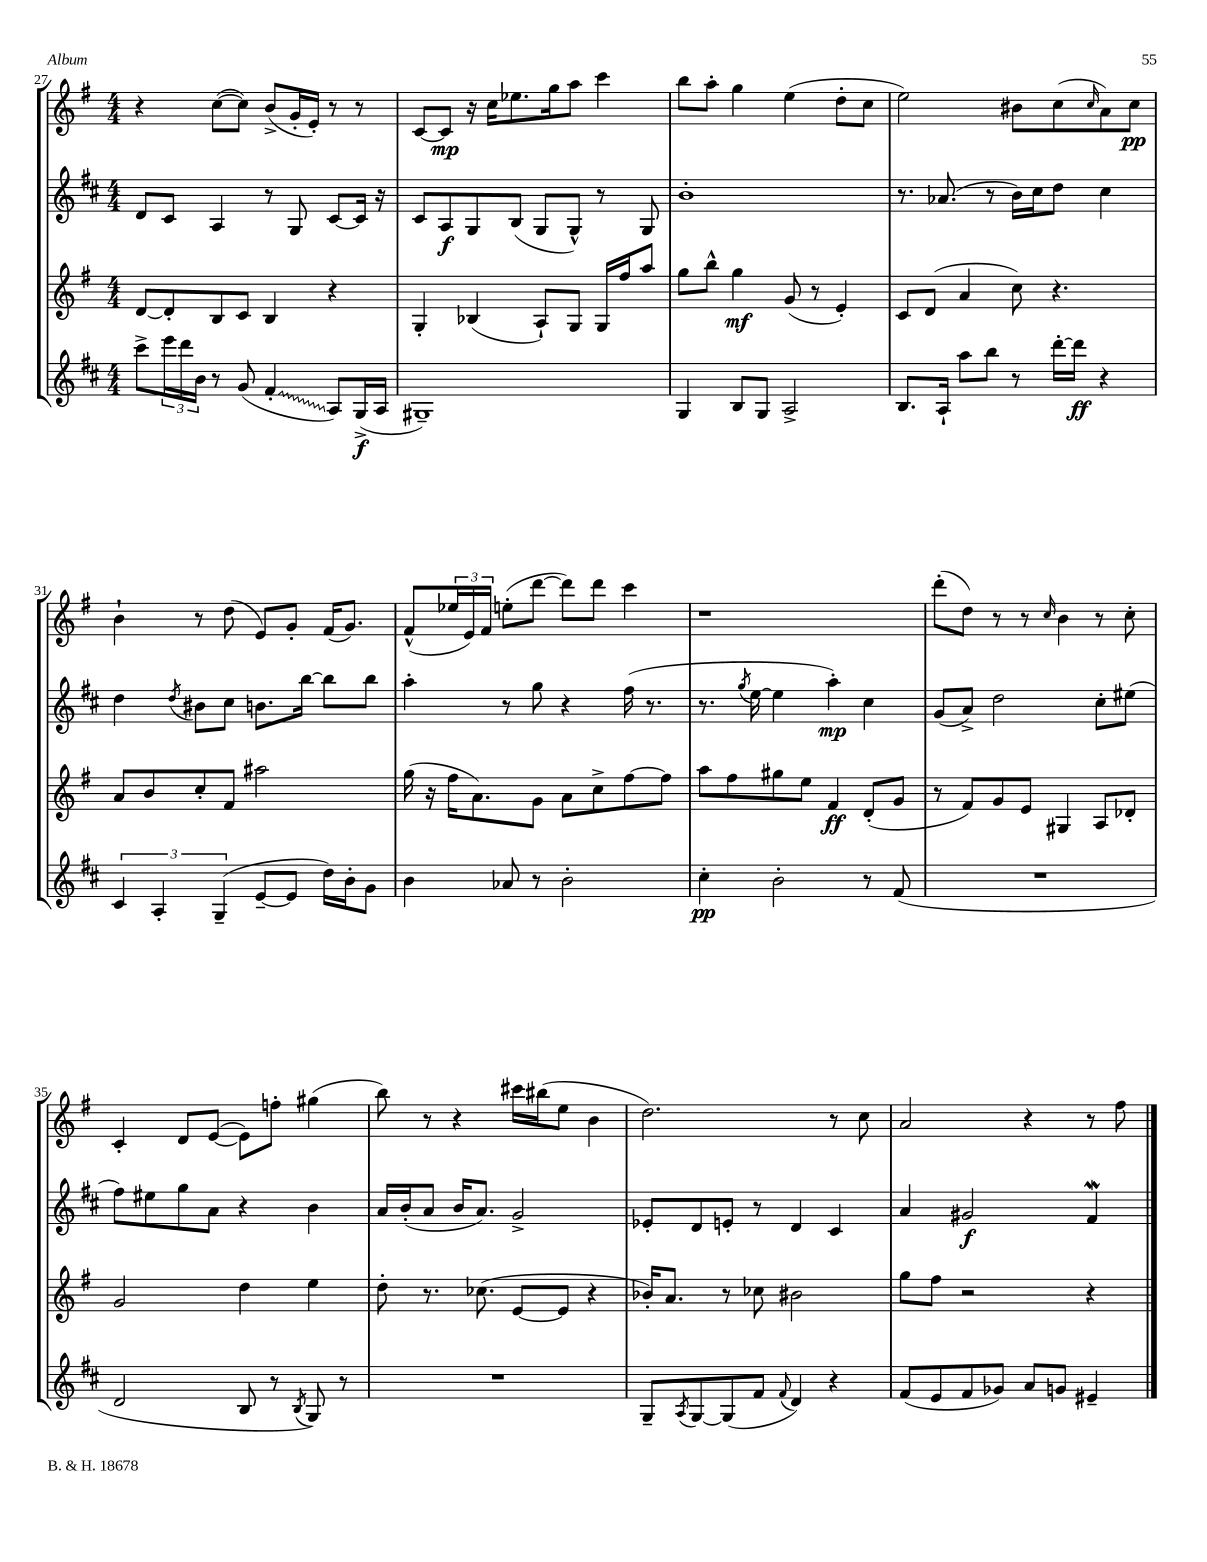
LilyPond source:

<<
\new StaffGroup <<
\new Staff = "s0" {
    \clef treble \key g \major \numericTimeSignature \time 4/4
    r4 c''8~( c''8) b'8->( g'16-. e'16-.) r8 r8 |
    c'8~ c'8\mp r16 c''16 ees''8. g''16 a''8 c'''4 |
    b''8 a''8-. g''4 e''4( d''8-. c''8 |
    e''2) bis'8 c''8( \grace { c''16 } a'8) c''8\pp |
    b'4-! r8 d''8( e'8) g'8-. fis'16( g'8.) |
    fis'8-^( \tuplet 3/2 { ees''16 e'16) fis'16 } e''8-.( d'''8~ d'''8) d'''8 c'''4 |
    r1 |
    d'''8-.( d''8) r8 r8 \grace { c''16 } b'4 r8 c''8-. |
    c'4-. d'8 e'8~( e'8) f''8-. gis''4( |
    b''8) r8 r4 cis'''16 bis''16( e''8 b'4 |
    d''2.) r8 c''8 |
    a'2 r4 r8 fis''8 \bar "|." |
}
\new Staff = "s1" {
    \clef treble \key d \major \numericTimeSignature \time 4/4
    d'8 cis'8 a4 r8 g8 cis'8~ cis'16 r16 |
    cis'8 a8\f g8 b8( g8 g8-^) r8 g8 |
    b'1-. |
    r8. aes'8.( r8 b'16) cis''16 d''8 cis''4 |
    d''4 \acciaccatura { d''8 } bis'8 cis''8 b'8. b''16~ b''8 b''8 |
    a''4-. r8 g''8 r4 fis''16( r8. |
    r8. \acciaccatura { g''8 } e''16~ e''4 a''4-.\mp) cis''4 |
    g'8( a'8->) d''2 cis''8-. eis''8( |
    fis''8) eis''8 g''8 a'8 r4 b'4 |
    a'16 b'16-.( a'8 b'16 a'8.) g'2-> |
    ees'8-. d'8 e'8-. r8 d'4 cis'4 |
    a'4 gis'2\f fis'4\mordent \bar "|." |
}
\new Staff = "s2" {
    \clef treble \key g \major \numericTimeSignature \time 4/4
    d'8~ d'8-. b8 c'8 b4 r4 |
    g4-. bes4( a8-!) g8 g16 fis''16 a''8 |
    g''8 b''8-^ g''4\mf g'8( r8 e'4-.) |
    c'8 d'8( a'4 c''8) r4. |
    a'8 b'8 c''8-. fis'8 ais''2 |
    g''16( r16 fis''16 a'8.) g'8 a'8 c''8-> fis''8~ fis''8 |
    a''8 fis''8 gis''8 e''8 fis'4\ff d'8-.( g'8 |
    r8 fis'8) g'8 e'8 gis4 a8 des'8-. |
    g'2 d''4 e''4 |
    d''8-. r8. ces''8.( e'8~ e'8 r4 |
    bes'16-.) a'8. r8 ces''8 bis'2 |
    g''8 fis''8 r2 r4 \bar "|." |
}
\new Staff = "s3" {
    \clef treble \key d \major \numericTimeSignature \time 4/4
    cis'''8-> \tuplet 3/2 { e'''16 d'''16 b'16 } r8 g'8( \once \override Glissando.style = #'zigzag fis'4-.\glissando a8) g16->\f( a16 |
    gis1--) |
    g4 b8 g8 a2-> |
    b8. a16-! a''8 b''8 r8 d'''16~-. d'''16\ff r4 |
    \tuplet 3/2 { cis'4 a4-. g4--( } e'8~-- e'8 d''16) b'16-. g'8 |
    b'4 aes'8 r8 b'2-. |
    cis''4-.\pp b'2-. r8 fis'8( |
    R1 |
    d'2 b8 r8 \acciaccatura { b8 } g8) r8 |
    R1 |
    g8-- \acciaccatura { a8 } g8~ g8( fis'8 \appoggiatura { fis'8 } d'4) r4 |
    fis'8( e'8 fis'8 ges'8) a'8 g'8 eis'4-- \bar "|." |
}
>>
>>
\layout { \context { \Score currentBarNumber = #27 } }
